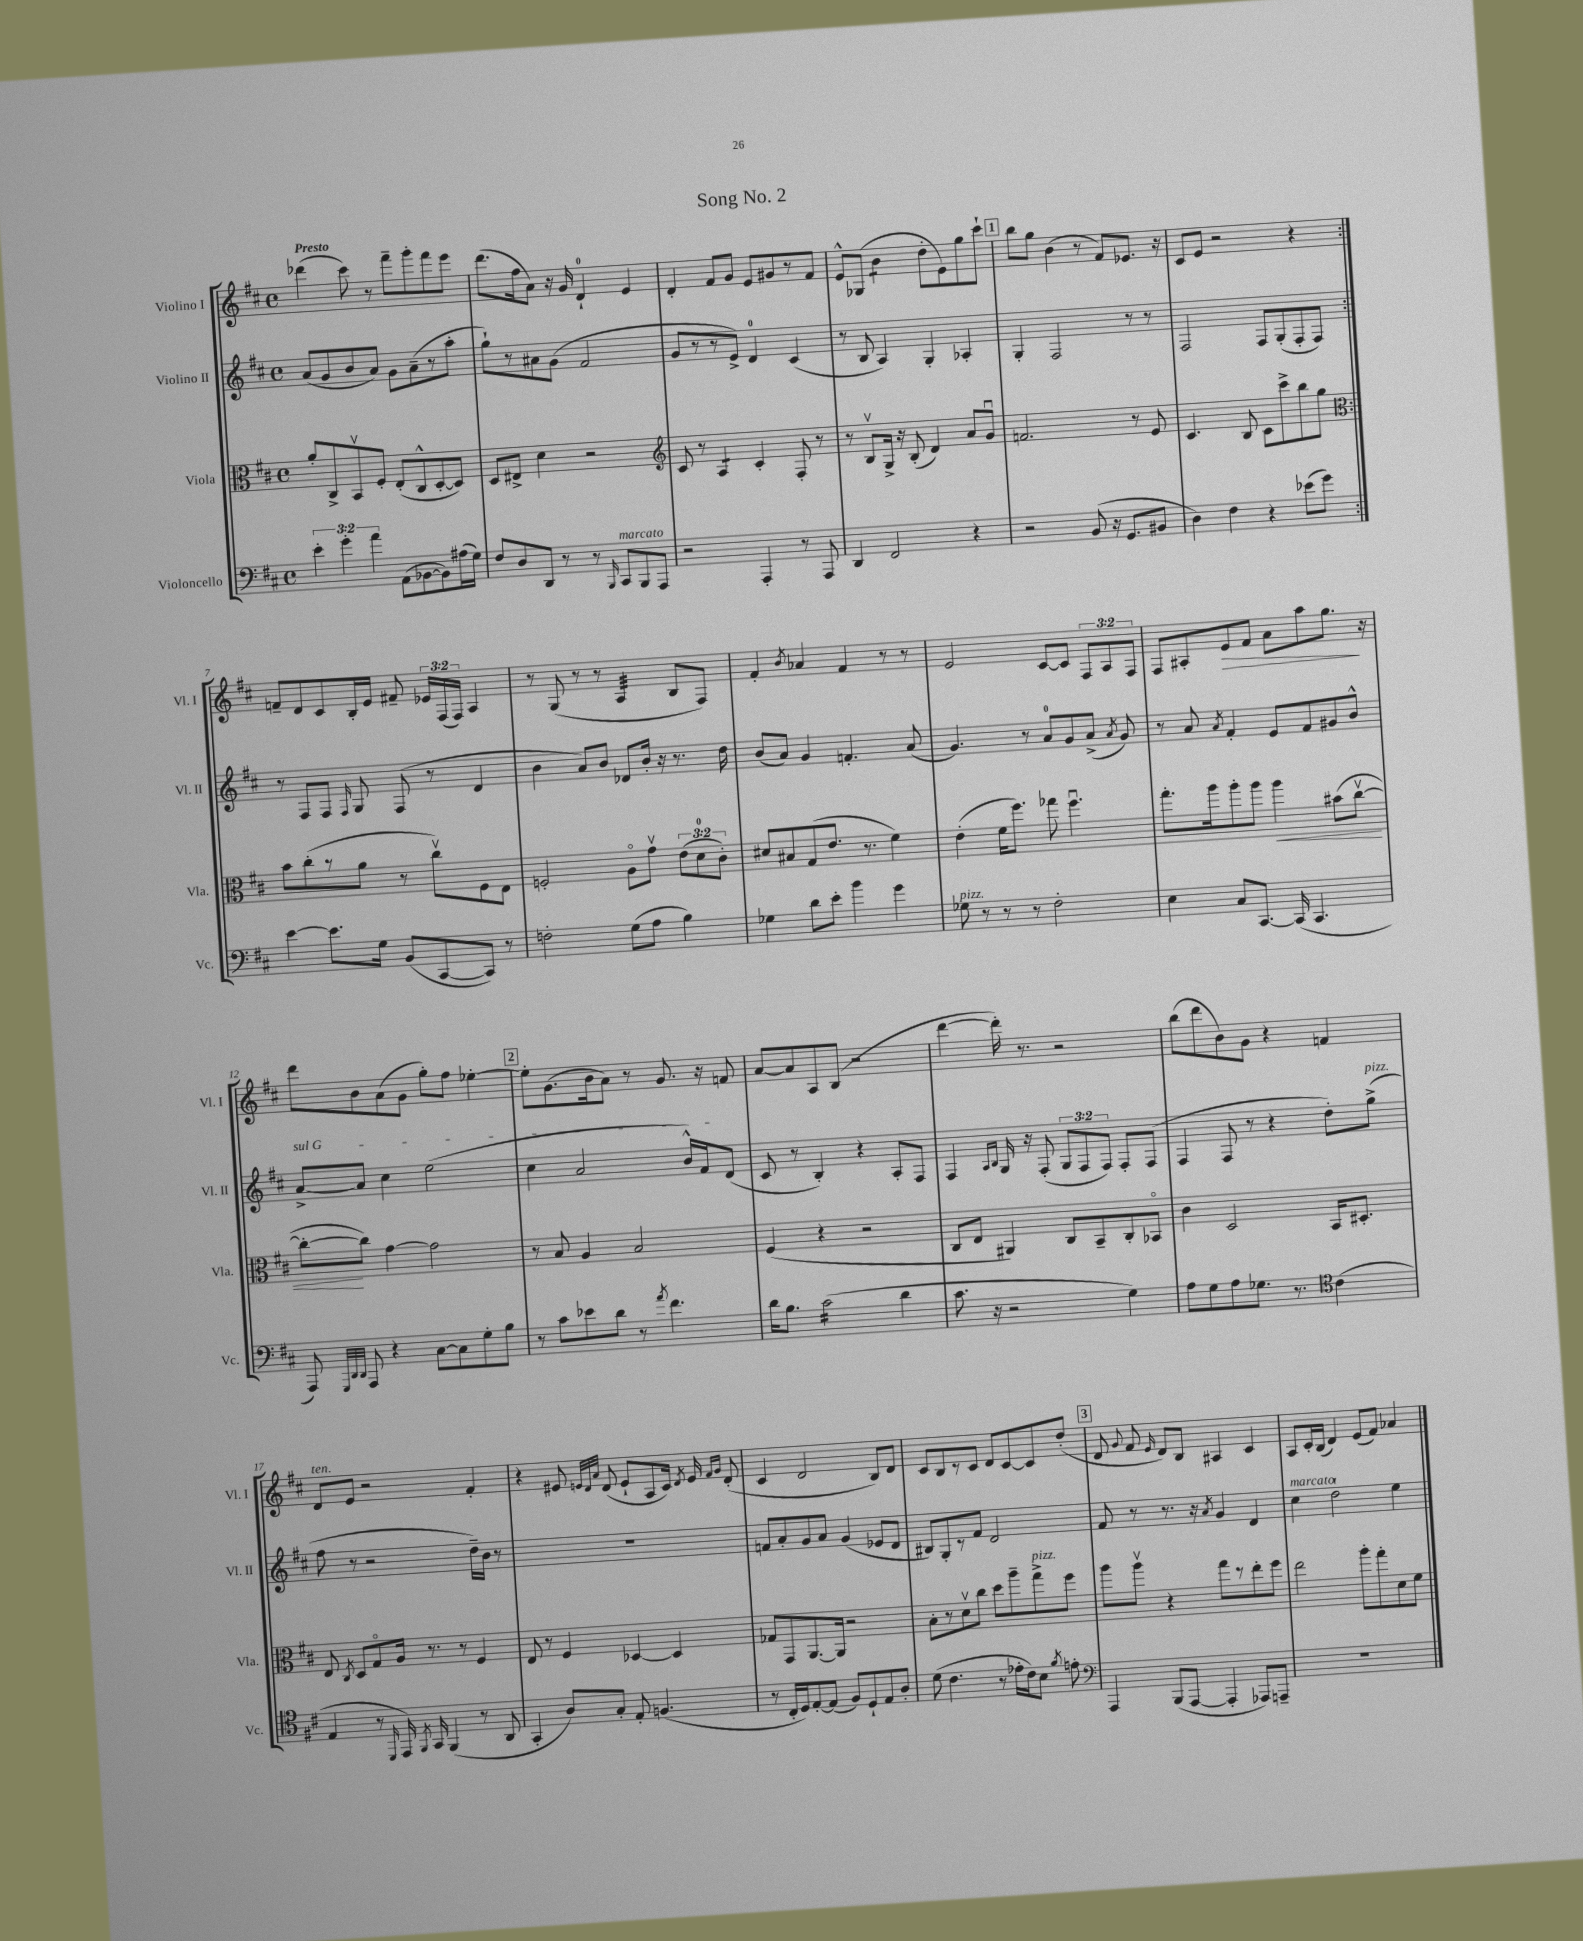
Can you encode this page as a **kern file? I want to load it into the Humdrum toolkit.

**kern	**kern	**kern	**kern
*staff4	*staff3	*staff2	*staff1
*clefF4	*clefC3	*clefG2	*clefG2
*k[f#c#]	*k[f#c#]	*k[f#c#]	*k[f#c#]
*M4/4	*M4/4	*M4/4	*M4/4
*met(c)	*met(c)	*met(c)	*met(c)
6e'	8a'	(8a	(4ddd-
.	8C#^	8g	.
6g'	.	.	.
.	8BBv	8b	8ccc#)
6a	.	.	.
.	8F#'	8a)	8r
(8AA	(8E'	8g	8fff#~
[8BB-	8C#^^	(8a~	8ggg'
8BB-])	[8D'	8r	8fff#
(16A#	8D])	8aa'	8eee
16G)	.	.	.
=	=	=	=
8F#	8D	8gg`)	(8.ddd
8D	8E#^	8r	.
.	.	.	16ff#
8DD	4d	8a#	8a)
8r	.	(8g	16r
.	.	.	16g
8r	2r	2f#	4d`
16qqBBB	.	.	.
8CC#	.	.	.
8BBB	.	.	4e
8AAA	.	.	.
=	=	=	=
*	*clefG2	*	*
2r	8c#	8g	4d'
.	8r	8r	.
.	4A	8r	8f#
.	.	8e^)	8g
4AAA'	4c#'	4d	8e
.	.	.	8g#
8r	8F#'	(4c#	8r
8AAA	8r	.	8f#
=	=	=	=
4DD	8r	8r	8e^^
.	8Bv	8B	(8G-
2FF#	16G^	4A)	4b
.	16r	.	.
.	(8B'	.	.
.	4d)	4G'	8dd'
.	.	.	8e)
4r	8a	4A-'	8gg
.	8gu	.	8ccc#`
=	=	=	=
2r	2.f	4G'	8bb
.	.	.	8gg
.	.	2F#	(4b
(8BB	.	.	8r
16r	.	.	8f#)
8.GG	.	.	.
.	8r	8r	8.e-
8BB#	8e	8r	.
.	.	.	16r
=	=	=	=
4D)	4.c#	2F#	8c#
.	.	.	8e
4F#	.	.	2r
.	8B	.	.
4r	8c#	8F#	.
.	8ccc#^	(8G'	.
(8e-	8bb	8F#'	4r
8g)	8gg	8F#)	.
=:|!	=:|!	=:|!	=:|!
*	*clefC3	*	*
[4e	8b	8r	8f~
.	(8cc#'	8F#	8d
8.e]	8r	8F#	8c#
.	.	16qqF#	.
.	8a	8G	16B'
16G	.	.	16e
(8BB	8r	(8F#	8f#~
[8CC#	8cc#v)	8r	24e-
.	.	.	(24F#
.	.	.	24F#)
8CC#])	8F#	4d	4A
8r	8E	.	.
=	=	=	=
2F'	2F'	4b	8r
.	.	.	(8G
.	.	8a)	8r
.	.	8b	8r
(8G	8Ao	8d-	4A
8A	8gv	16b'	.
.	.	16r	.
4B)	(12e	8.r	8B
.	12d	.	.
.	.	.	8F#)
.	12c#')	.	.
.	.	16dd	.
=	=	=	=
4G-	8d#	(8b	4f#'
.	8B#	8a)	.
.	.	.	8qb
8d	(8G	4g	4a-
8e'	8.e	.	.
4b	.	4.f'	4f#
.	8.r	.	.
4g	4f#)	.	8r
.	.	(8a	8r
=	=	=	=
8G-	(4e'	4.g)	2e
8r	.	.	.
8r	16f#	.	.
.	8.ff#)	.	.
8r	.	8r	.
2F#'	8gg-	8a	[8c#
.	4.ff#u	8g	8c#]
.	.	(8a^	12F#
.	.	.	12A
.	.	8qa	.
.	.	8g)	.
.	.	.	12F#
=	=	=	=
4E	8.gg'	8r	8F#
.	.	8a	8A#'
.	16aa	.	.
.	.	8qa	.
8C#	8aa'	4f#'	8e
[8.CC#	8aa	.	8f#
.	4aa	8e	8a
(16CC#]	.	.	.
4.CC#	.	8f#	8aa
.	(8b#	8g#	8.gg
.	[8cc#v	8b^^	.
.	.	.	16r
=	=	=	=
8AAA)	8cc#'_	[8a^	8ddd
32qqGGG	.	.	.
32qqDD	.	.	.
32qqDD	.	.	.
8AAA	8cc#])	8a]	8b
4r	[4g	4cc#	(8a
.	.	.	8g
[8C#	2g]	(2ee	8gg')
8C#]	.	.	8ff#
8G'	.	.	[4ee-'
8B	.	.	.
=	=	=	=
8r	8r	4cc#	8ee-']
8c#	8B	.	(8.g
8e-	4A	2a	.
.	.	.	16b
8d	.	.	8a)
8r	2B	.	8r
8qa	.	.	.
4.f#	.	.	8.g
.	.	16b^^)	.
.	.	16f#	16r
.	.	(8d	8f
=	=	=	=
16d	(4F#	8c#	[8a
8.B	.	.	.
.	.	8r	8a]
(2c#	4r	4B')	8A
.	.	.	(8B
.	2r	4r	2r
4d	.	8A'	.
.	.	8F#	.
=	=	=	=
8.c#	8C#	4F#	[4ddd
.	8E	.	.
16r	.	.	.
.	.	16qqA	.
.	.	16qqB	.
2r	4AA#)	16G	16ddd'])
.	.	16r	8.r
.	.	(8F#'	.
.	8C#	12G	2r
.	.	12F#	.
.	8BB~	.	.
.	.	12F#)	.
4G)	8C#'	8F#'	.
.	8BB-o	(8F#	.
=	=	=	=
8A	4c#	4F#	(8bb
8G	.	.	8ddd
8A	2D	8F#	8b)
8.G-	.	8r	8g
.	.	4r	4r
8.r	.	.	.
*clefC4	*	*	*
(4c#	16BB	8dd')	4f
.	8.D#'	.	.
.	.	(8gg^	.
=	=	=	=
4E	8E	8ff#	8d
.	8qC#	.	.
.	8D	8r	8e
8r	8Go	2r	2r
16qqDD	.	.	.
16EE)	16A	.	.
8qFF#	.	.	.
16GG	8.r	.	.
(4FF#	.	.	.
.	8r	.	.
8r	4F#	16dd~)	4f#'
.	.	16b	.
8AA	.	8r	.
=	=	=	=
4GG'	8E	1r	4r
.	8r	.	.
8A)	4F#	.	8e#
.	.	.	32qqe
.	.	.	32qqd
.	.	.	32qqa
8G'	.	.	(8d
8E'	[4D-	.	8e`
(4.F	.	.	8A
.	4D-]	.	16c#)
.	.	.	8qd
.	.	.	16e
.	.	.	16qqf#
.	.	.	16qqg
.	.	.	(8d'
=	=	=	=
8r	8G-	8f	4c#
16C#'	8GG	8a'	.
16D)	.	.	.
[8E'	[8.AA	8g	2d
(8E]	.	8a	.
.	16AA]	.	.
8F#)	2r	(4g	.
8D`	.	.	.
8E	.	8e-	8B)
8A'	.	8d	8d
=	=	=	=
(8d	8B'	8B#)	8c#
4.c#	8r	8G'	8B
.	8dv	8r	8r
.	8cc#	8f#	8c#
8r	8dd	2d	8d
16e-'	8aa~	.	[8c#
16c#)	.	.	.
8B	8gg^	.	8c#]
8qf#	.	.	.
8e'	8ff#	.	(8dd'
=	=	=	=
*clefF4	*	*	*
4AAA	8aa	8f#	8d
.	.	.	8qqg
.	8aav	8r	8f#
.	.	.	16qqe
(8BBB	4r	8.r	8d)
[8AAA	.	.	8B
.	.	16r	.
.	.	8qa	.
4AAA']	8gg	4g	4A#
.	8r	.	.
8AAA-)	8ee'	4d	4c#
8AAA~	8ff#	.	.
=	=	=	=
1r	2ee	4cc#	8A
.	.	.	16c#'
.	.	.	(16B
.	.	2dd`	4d)
.	8aa'	.	(8e
.	8gg'	.	8f#)
.	8d	4ee	4a-
.	8f#	.	.
==	==	==	==
*-	*-	*-	*-
